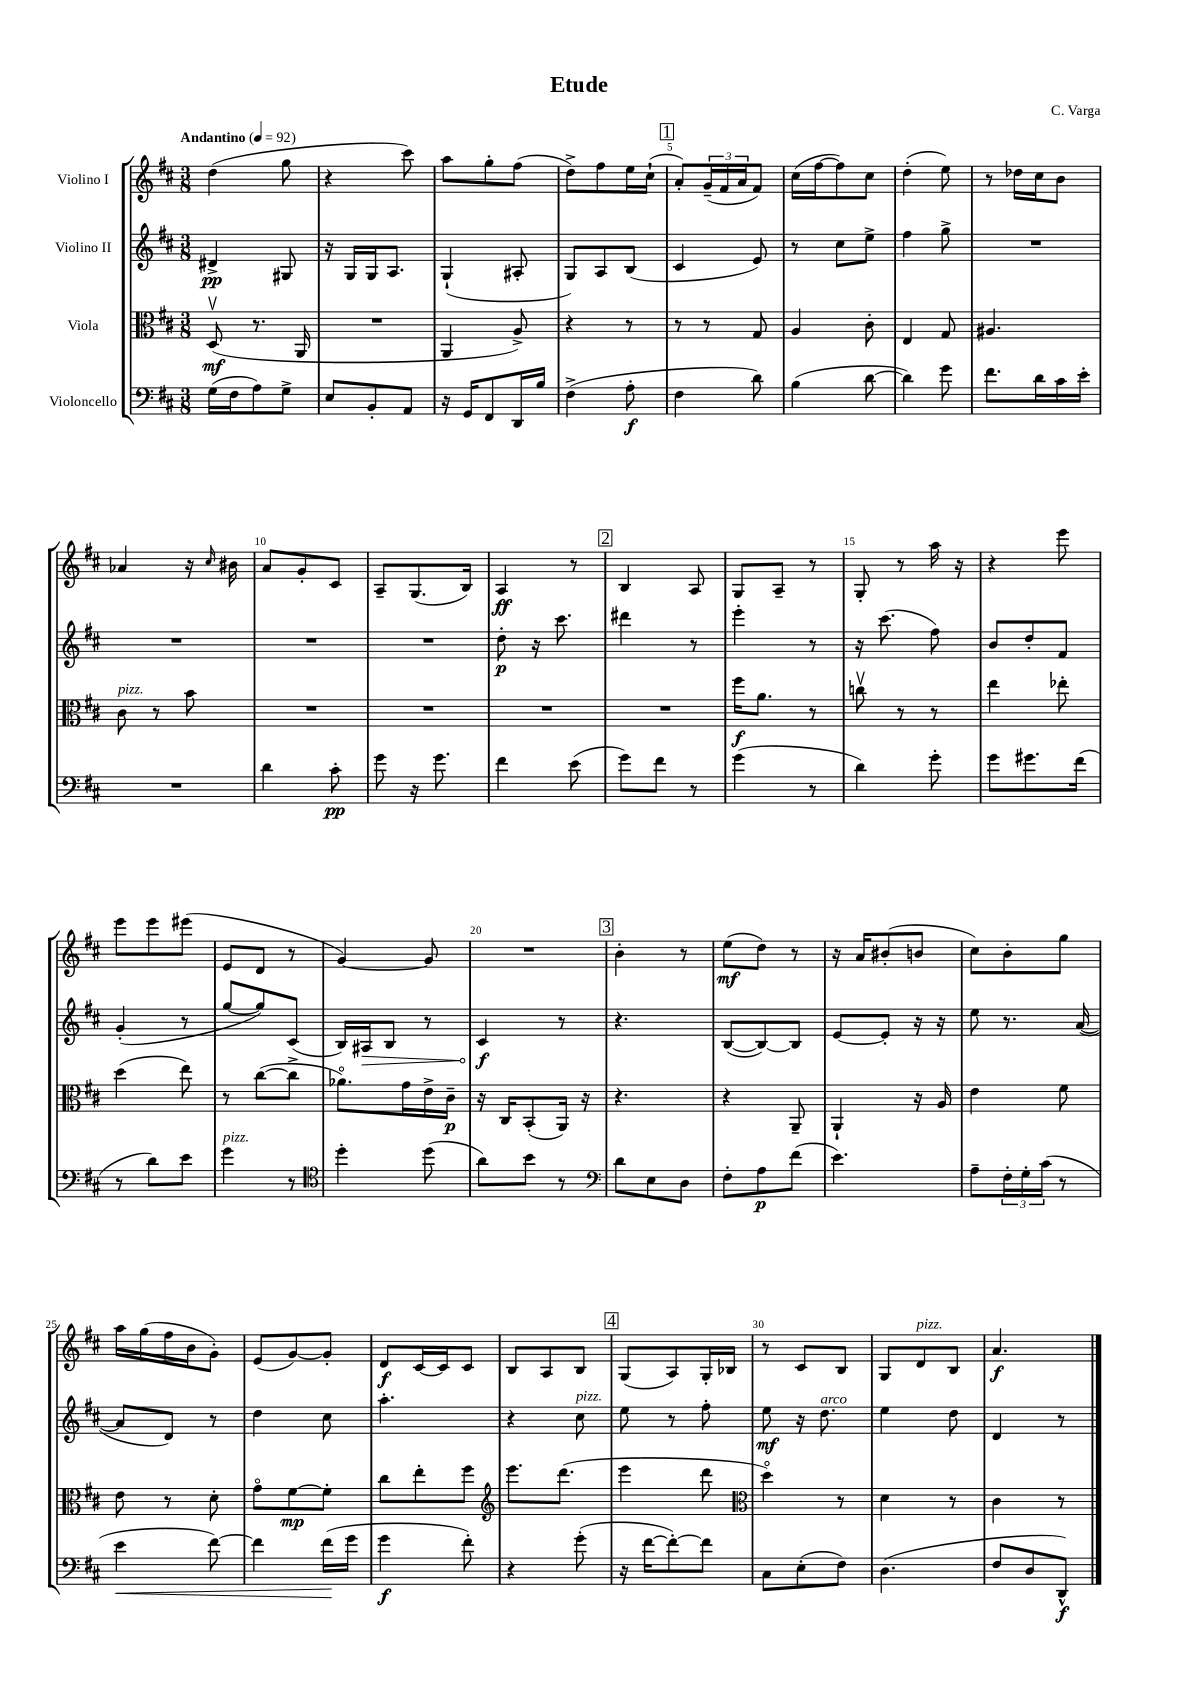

**kern	**dynam	**kern	**dynam	**kern	**dynam	**kern	**dynam
*part4	*part4	*part3	*part3	*part2	*part2	*part1	*part1
*staff4	*staff4	*staff3	*staff3	*staff2	*staff2	*staff1	*staff1
*I"Violoncello	*	*I"Viola	*	*I"Violino II	*	*I"Violino I	*
*clefF4	*	*clefC3	*	*clefG2	*	*clefG2	*
*k[f#c#]	*	*k[f#c#]	*	*k[f#c#]	*	*k[f#c#]	*
*M3/8	*	*M3/8	*	*M3/8	*	*M3/8	*
*MM92	*	*MM92	*	*MM92	*	*MM92	*
=1	=1	=1	=1	=1	=1	=1	=1
!	!	!	!	!	!	!LO:TX:a:B:t=Andantino	!
(16G\LL	.	(8Dv/	mf	4d#X^/	pp	(4dd\	.
16F#\J	.	.	.	.	.	.	.
8A\)	.	8.r	.	.	.	.	.
8G^\J	.	.	.	8G#X/	.	8gg\	.
.	.	16AA/	.	.	.	.	.
=2	=2	=2	=2	=2	=2	=2	=2
8E/L	.	4.r	.	16r	.	4r	.
.	.	.	.	16G/LL	.	.	.
8BB'/	.	.	.	16G/J	.	.	.
.	.	.	.	8.A/J	.	.	.
8AA/J	.	.	.	.	.	8ccc#\)	.
=3	=3	=3	=3	=3	=3	=3	=3
16r	.	4AA/	.	(4G`/	.	8aa\L	.
16GG/KL	.	.	.	.	.	.	.
8FF#/	.	.	.	.	.	8gg'\	.
16DD/L	.	8A^/)	.	8A#X'/	.	(8ff#\J	.
16B/JJ	.	.	.	.	.	.	.
=4	=4	=4	=4	=4	=4	=4	=4
(4F#^\	.	4r	.	8G/L)	.	8dd^\L)	.
.	.	.	.	8A/	.	8ff#\	.
8A'\	f	8r	.	(8B/J	.	16ee\L	.
.	.	.	.	.	.	(16cc#`\JJ	.
!!LO:REH:place=s1:t=1
=5	=5	=5	=5	=5	=5	=5	=5
4F#\	.	8r	.	4c#/	.	8a'/L)	.
.	.	8r	.	.	.	(24g~/L	.
.	.	.	.	.	.	24f#/	.
.	.	.	.	.	.	24a/J	.
8d\)	.	8G/	.	8e/)	.	8f#/J)	.
=6	=6	=6	=6	=6	=6	=6	=6
(4B\	.	4A/	.	8r	.	(16cc#\LL	.
.	.	.	.	.	.	[16ff#\J	.
.	.	.	.	8cc#\L	.	8ff#\])	.
[8d\	.	8c#'\	.	8ee^\J	.	8cc#\J	.
=7	=7	=7	=7	=7	=7	=7	=7
4d\])	.	4E/	.	4ff#\	.	(4dd'\	.
8g\	.	8G/	.	8gg^\	.	8ee\)	.
=8	=8	=8	=8	=8	=8	=8	=8
8.f#\L	.	4.A#X/	.	4.r	.	8r	.
.	.	.	.	.	.	16dd-X\LL	.
16d\L	.	.	.	.	.	16cc#\J	.
16c#\	.	.	.	.	.	8b\J	.
16e'\JJ	.	.	.	.	.	.	.
!!LO:LB:g=z
=9	=9	=9	=9	=9	=9	=9	=9
!	!	!LO:TX:a:i:t=pizz.	!	!	!	!	!
4.r	.	8c#\	.	4.r	.	4a-X/	.
.	.	8r	.	.	.	.	.
.	.	8b\	.	.	.	16r	.
.	.	.	.	.	.	16qqcc#/	.
.	.	.	.	.	.	16b#X\	.
=10	=10	=10	=10	=10	=10	=10	=10
4d\	.	4.r	.	4.r	.	8a/L	.
.	.	.	.	.	.	8g'/	.
8c#'\	pp	.	.	.	.	8c#/J	.
=11	=11	=11	=11	=11	=11	=11	=11
8g\	.	4.r	.	4.r	.	8A~/L	.
16r	.	.	.	.	.	(8.G/	.
8.g\	.	.	.	.	.	.	.
.	.	.	.	.	.	16B/Jk)	.
=12	=12	=12	=12	=12	=12	=12	=12
4f#\	.	4.r	.	8dd'\	p	4A/	ff
.	.	.	.	16r	.	.	.
.	.	.	.	8.ccc#\	.	.	.
(8e\	.	.	.	.	.	8r	.
!!LO:REH:place=s1:t=2
=13	=13	=13	=13	=13	=13	=13	=13
8g\L)	.	4.r	.	4ddd#X\	.	4B/	.
8f#\J	.	.	.	.	.	.	.
8r	.	.	.	8r	.	8A/	.
=14	=14	=14	=14	=14	=14	=14	=14
(4g\	.	16ff#\KL	f	4eee'\	.	8G/L	.
.	.	8.a\J	.	.	.	.	.
.	.	.	.	.	.	8A~/J	.
8r	.	8r	.	8r	.	8r	.
=15	=15	=15	=15	=15	=15	=15	=15
4d\)	.	8ccnv\	.	16r	.	8G'/	.
.	.	.	.	(8.ccc#\	.	.	.
.	.	8r	.	.	.	8r	.
8g'\	.	8r	.	8ff#\)	.	16aa\	.
.	.	.	.	.	.	16r	.
=16	=16	=16	=16	=16	=16	=16	=16
8g\L	.	4ee\	.	8b/L	.	4r	.
8.g#X\	.	.	.	8dd'/	.	.	.
.	.	8ee-X'\	.	8f#/J	.	8eee\	.
(16f#\Jk	.	.	.	.	.	.	.
!!LO:LB:g=z
=17	=17	=17	=17	=17	=17	=17	=17
8r	.	(4dd\	.	(4g'/	.	8eee\L	.
8d\L)	.	.	.	.	.	8eee\	.
8e\J	.	8ee\)	.	8r	.	(8eee#X\J	.
=18	=18	=18	=18	=18	=18	=18	=18
!LO:TX:a:i:t=pizz.	!	!	!	!	!	!	!
4g\	.	8r	.	[8gg/L	.	8e/L	.
.	.	([8cc#\L	.	8gg/])	.	8d/J	.
8r	.	8cc#^\J]	.	(8c#/J	.	8r	.
=19	=19	=19	=19	=19	=19	=19	=19
*clefC4	*	*	*	*	*	*	*
4dd'\	.	8.a-X\L)	.	16B/LL)	.	[4g/)	.
!	!	!	!	!	!LO:HP:b	!	!
.	.	.	.	16A#X/J	>	.	.
.	.	.	.	8B/J	.	.	.
.	.	16g\L	.	.	.	.	.
(8dd\	.	16e^\	.	8r	.	8g/]	.
.	.	16c#~\JJ	p	.	.	.	.
=20	=20	=20	=20	=20	=20	=20	=20
8a\L)	.	16r	.	4c#/	f	4.r	.
.	.	16C#/KL	.	.	.	.	.
8b\J	.	(8BB'/	.	.	.	.	.
8r	.	16AA/Jk)	.	8r	]	.	.
.	.	16r	.	.	.	.	.
!!LO:REH:place=s1:t=3
=21	=21	=21	=21	=21	=21	=21	=21
*clefF4	*	*	*	*	*	*	*
8d\L	.	4.r	.	4.r	.	4b'\	.
8E\	.	.	.	.	.	.	.
8D\J	.	.	.	.	.	8r	.
=22	=22	=22	=22	=22	=22	=22	=22
8F#'\L	.	4r	.	([8B/L	.	(8ee\L	mf
8A\	p	.	.	8B/_)	.	8dd\J)	.
(8f#\J	.	8AA~/	.	8B/J]	.	8r	.
=23	=23	=23	=23	=23	=23	=23	=23
4.e\)	.	4AA`/	.	[8e/L	.	16r	.
.	.	.	.	.	.	16a/KL	.
.	.	.	.	8e'/J]	.	(8b#X'/	.
.	.	16r	.	16r	.	8bn/J	.
.	.	16A/	.	16r	.	.	.
=24	=24	=24	=24	=24	=24	=24	=24
8A~\L	.	4e\	.	8ee\	.	8cc#\L)	.
24F#'\L	.	.	.	8.r	.	8b'\	.
24G'\	.	.	.	.	.	.	.
(24c#\JJ	.	.	.	.	.	.	.
8r	.	8f#\	.	.	.	8gg\J	.
.	.	.	.	([16a/	.	.	.
!!LO:LB:g=z
=25	=25	=25	=25	=25	=25	=25	=25
!	!LO:HP:b	!	!	!	!	!	!
4e\	<	8e\	.	8a/L]	.	16aa\LL	.
.	.	.	.	.	.	(16gg\	.
.	.	8r	.	8d/J)	.	16ff#\	.
.	.	.	.	.	.	16b\J	.
[8f#\)	.	8d'\	.	8r	.	8g'\J)	.
=26	=26	=26	=26	=26	=26	=26	=26
4f#\]	.	8g\L	.	4dd\	.	(8e/L	.
.	.	[8f#\	mp	.	.	[8g/)	.
(16f#\LL	.	8f#'\J]	.	8cc#\	.	8g'/J]	.
16g\JJ	[	.	.	.	.	.	.
=27	=27	=27	=27	=27	=27	=27	=27
4g\	f	8cc#\L	.	4.aa'\	.	8d/L	f
.	.	8ee'\	.	.	.	[16c#/L	.
.	.	.	.	.	.	16c#/J]	.
8f#'\)	.	8ff#\J	.	.	.	8c#/J	.
=28	=28	=28	=28	=28	=28	=28	=28
*	*	*clefG2	*	*	*	*	*
4r	.	8.eee\L	.	4r	.	8B/L	.
.	.	.	.	.	.	8A/	.
.	.	(8.ddd\J	.	.	.	.	.
!	!	!	!	!LO:TX:a:i:t=pizz.	!	!	!
(8g'\	.	.	.	8cc#\	.	8B/J	.
!!LO:REH:place=s1:t=4
=29	=29	=29	=29	=29	=29	=29	=29
16r	.	4eee\	.	8ee\	.	(8G/L	.
[16f#\KL	.	.	.	.	.	.	.
8f#'\_)	.	.	.	8r	.	8A/)	.
8f#\J]	.	8ddd\	.	8ff#'\	.	16G'/L	.
.	.	.	.	.	.	16B-X/JJ	.
=30	=30	=30	=30	=30	=30	=30	=30
*	*	*clefC3	*	*	*	*	*
8C#\L	.	4dd\)	.	8ee\	mf	8r	.
(8E'\	.	.	.	16r	.	8c#/L	.
!	!	!	!	!LO:TX:a:i:t=arco	!	!	!
.	.	.	.	8.dd\	.	.	.
8F#\J)	.	8r	.	.	.	8B/J	.
=31	=31	=31	=31	=31	=31	=31	=31
(4.D\	.	4d\	.	4ee\	.	8G/L	.
!	!	!	!	!	!	!LO:TX:a:i:t=pizz.	!
.	.	.	.	.	.	8d/	.
.	.	8r	.	8dd\	.	8B/J	.
=32	=32	=32	=32	=32	=32	=32	=32
8F#/L	.	4c#\	.	4d/	.	4.a/	f
8D/	.	.	.	.	.	.	.
8DD^^/J)	f	8r	.	8r	.	.	.
==	==	==	==	==	==	==	==
*-	*-	*-	*-	*-	*-	*-	*-
